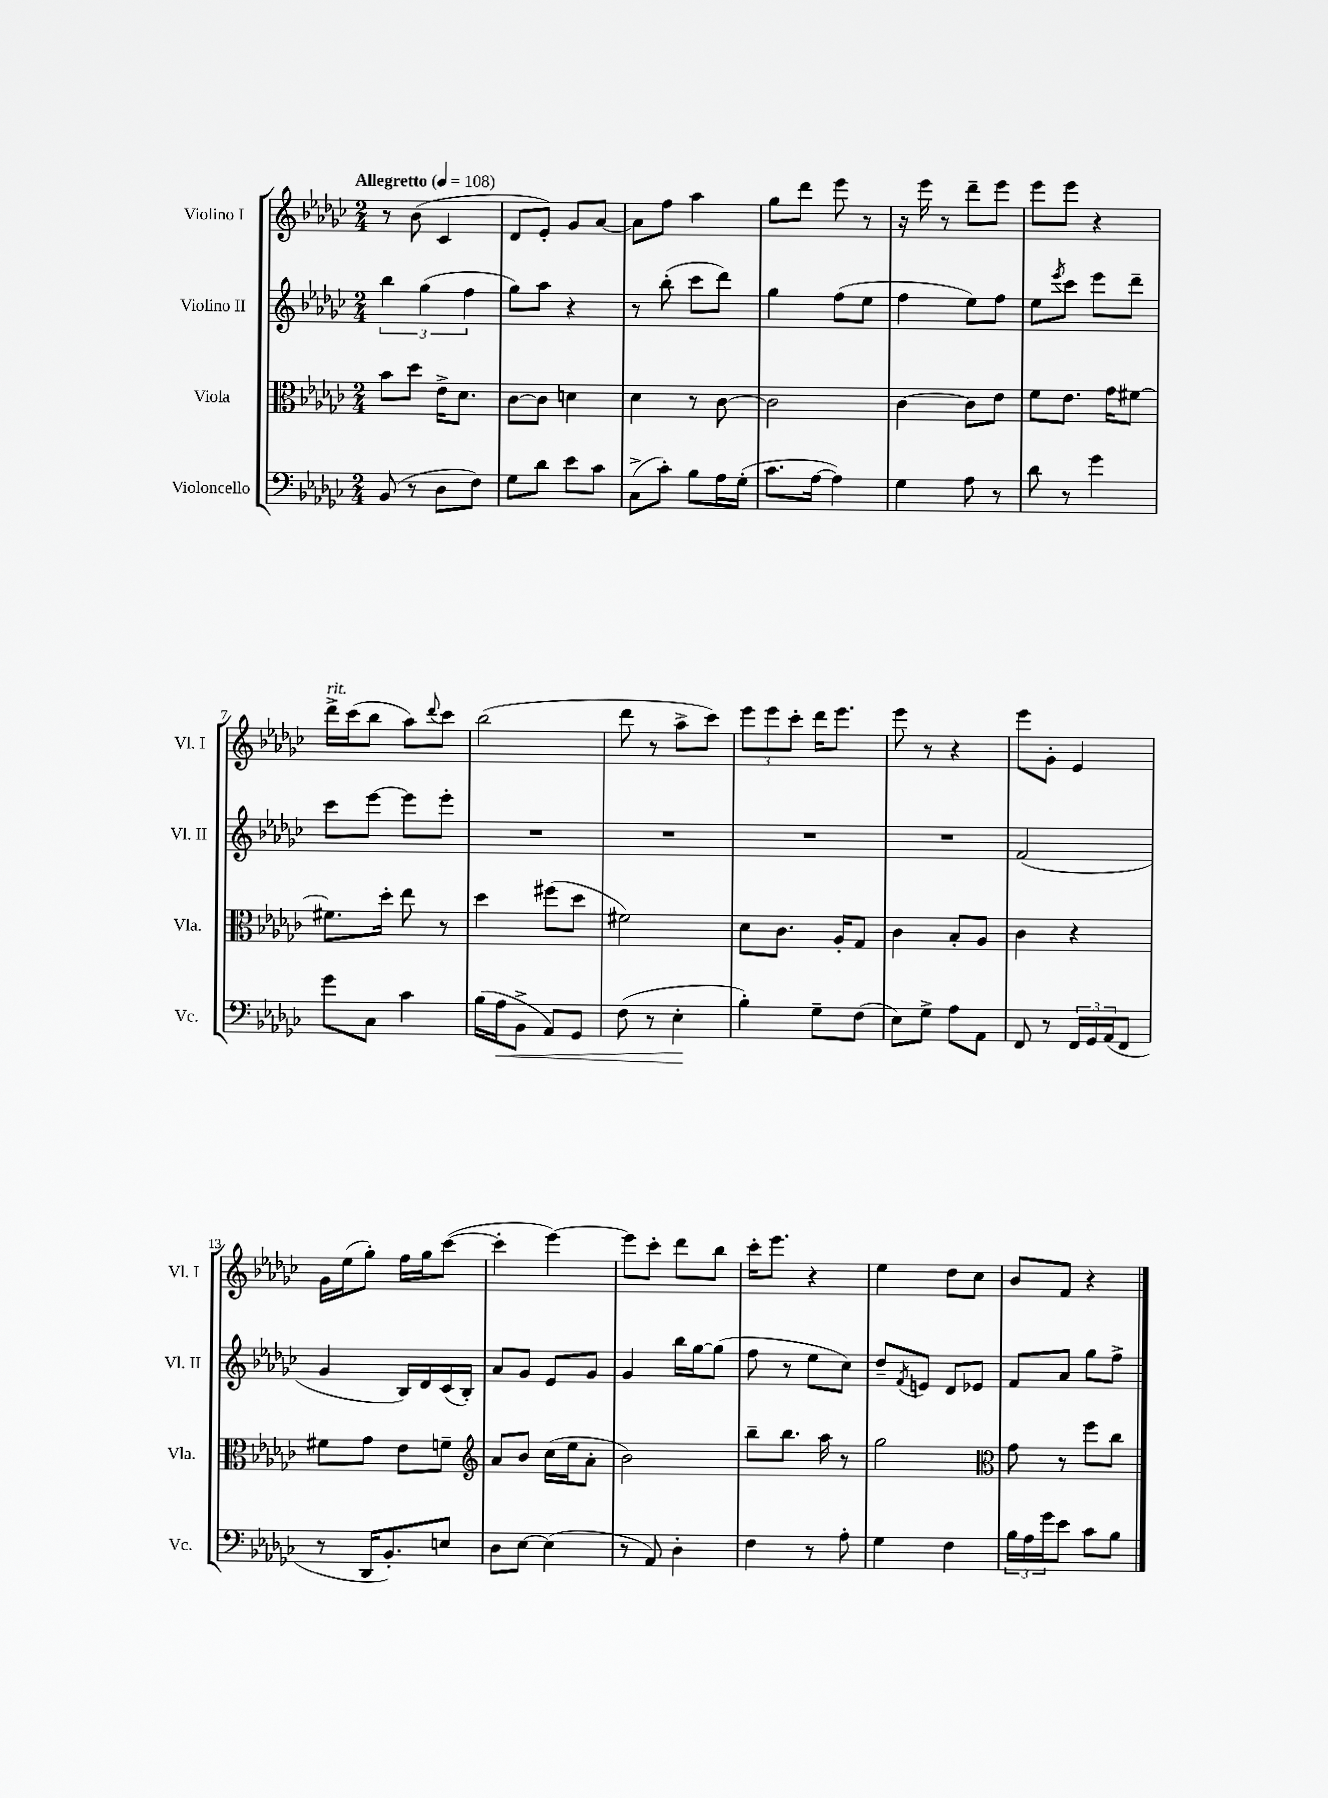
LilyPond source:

<<
\new StaffGroup <<
\new Staff = "s0" \with { instrumentName = "Violino I" shortInstrumentName = "Vl. I" } {
    \clef treble \key ges \major \numericTimeSignature \time 2/4 \tempo "Allegretto" 4 = 108
    r8 bes'8( ces'4 |
    des'8 ees'8-.) ges'8 aes'8~ |
    aes'8 f''8 aes''4 |
    ges''8 des'''8 ees'''8 r8 |
    r16 ees'''16 r8 des'''8-- ees'''8 |
    ees'''8 ees'''8 r4 |
    des'''16->^\markup { \italic "rit." } ces'''16( bes''8 aes''8) \appoggiatura { des'''8 } ces'''8 |
    bes''2( |
    des'''8 r8 aes''8-> ces'''8) |
    \tuplet 3/2 { ees'''8 ees'''8 ces'''8-. } des'''16 ees'''8. |
    ees'''8 r8 r4 |
    ees'''8 ges'8-. ees'4 |
    ges'16 ees''16( ges''8-.) f''16 ges''16 ces'''8~( |
    ces'''4-. ees'''4~) |
    ees'''8 ces'''8-. des'''8 bes''8 |
    ces'''16-. ees'''8. r4 |
    ees''4 des''8 ces''8 |
    bes'8 f'8 r4 \bar "|." |
}
\new Staff = "s1" \with { instrumentName = "Violino II" shortInstrumentName = "Vl. II" } {
    \clef treble \key ges \major \numericTimeSignature \time 2/4
    \tuplet 3/2 { bes''4 ges''4( f''4 } |
    ges''8) aes''8 r4 |
    r8 bes''8-.( ces'''8 des'''8) |
    ges''4 f''8( ees''8 |
    f''4 ees''8) f''8 |
    ees''8 \acciaccatura { ees'''8 } ces'''8 ees'''8 des'''8-- |
    ces'''8 ees'''8~ ees'''8 ees'''8-. |
    R2 |
    R2 |
    R2 |
    R2 |
    f'2( |
    ges'4 bes16) des'16 ces'16( bes16-.) |
    aes'8 ges'8 ees'8 ges'8 |
    ges'4 bes''16 ges''16~ ges''8( |
    f''8 r8 ees''8 ces''8) |
    des''8-- \acciaccatura { f'8 } e'8 des'8 ees'8 |
    f'8 aes'8 ges''8 f''8-> \bar "|." |
}
\new Staff = "s2" \with { instrumentName = "Viola" shortInstrumentName = "Vla." } {
    \clef alto \key ges \major \numericTimeSignature \time 2/4
    bes'8 des''8 ees'16-> des'8. |
    ces'8~ ces'8 d'4 |
    des'4 r8 ces'8~ |
    ces'2 |
    ces'4~ ces'8 ees'8 |
    f'8 ees'8. ges'16 fis'8~ |
    fis'8. des''16-. ees''8 r8 |
    des''4 fis''8( des''8 |
    fis'2) |
    des'8 ces'8. aes16-. ges8 |
    ces'4 bes8-. aes8 |
    ces'4 r4 |
    fis'8 ges'8 ees'8 f'8-- |
    \clef treble aes'8 bes'8 ces''16( ees''16 aes'8-. |
    bes'2) |
    bes''8-- bes''8. aes''16 r8 |
    ges''2 |
    \clef alto ges'8 r8 f''8 ces''8 \bar "|." |
}
\new Staff = "s3" \with { instrumentName = "Violoncello" shortInstrumentName = "Vc." } {
    \clef bass \key ges \major \numericTimeSignature \time 2/4
    bes,8( r8 des8 f8) |
    ges8 des'8 ees'8 ces'8 |
    ces8->( ces'8-.) bes8 aes16 ges16-.( |
    ces'8. aes16~ aes4) |
    ges4 aes8 r8 |
    des'8 r8 ges'4 |
    ges'8 ces8 ces'4 |
    bes16( aes16\< bes,8-> aes,8) ges,8 |
    f8( r8 ees4-.\! |
    bes4-.) ges8-- f8( |
    ees8) ges8-> aes8 aes,8 |
    f,8 r8 \tuplet 3/2 { f,16 ges,16 aes,16( } f,8 |
    r8 des,16 bes,8.-.) e8 |
    des8 ees8~ ees4( |
    r8 aes,8) des4-. |
    f4 r8 aes8-. |
    ges4 f4 |
    \tuplet 3/2 { bes16 aes16 ges'16 } ees'8 ces'8 bes8 \bar "|." |
}
>>
>>
